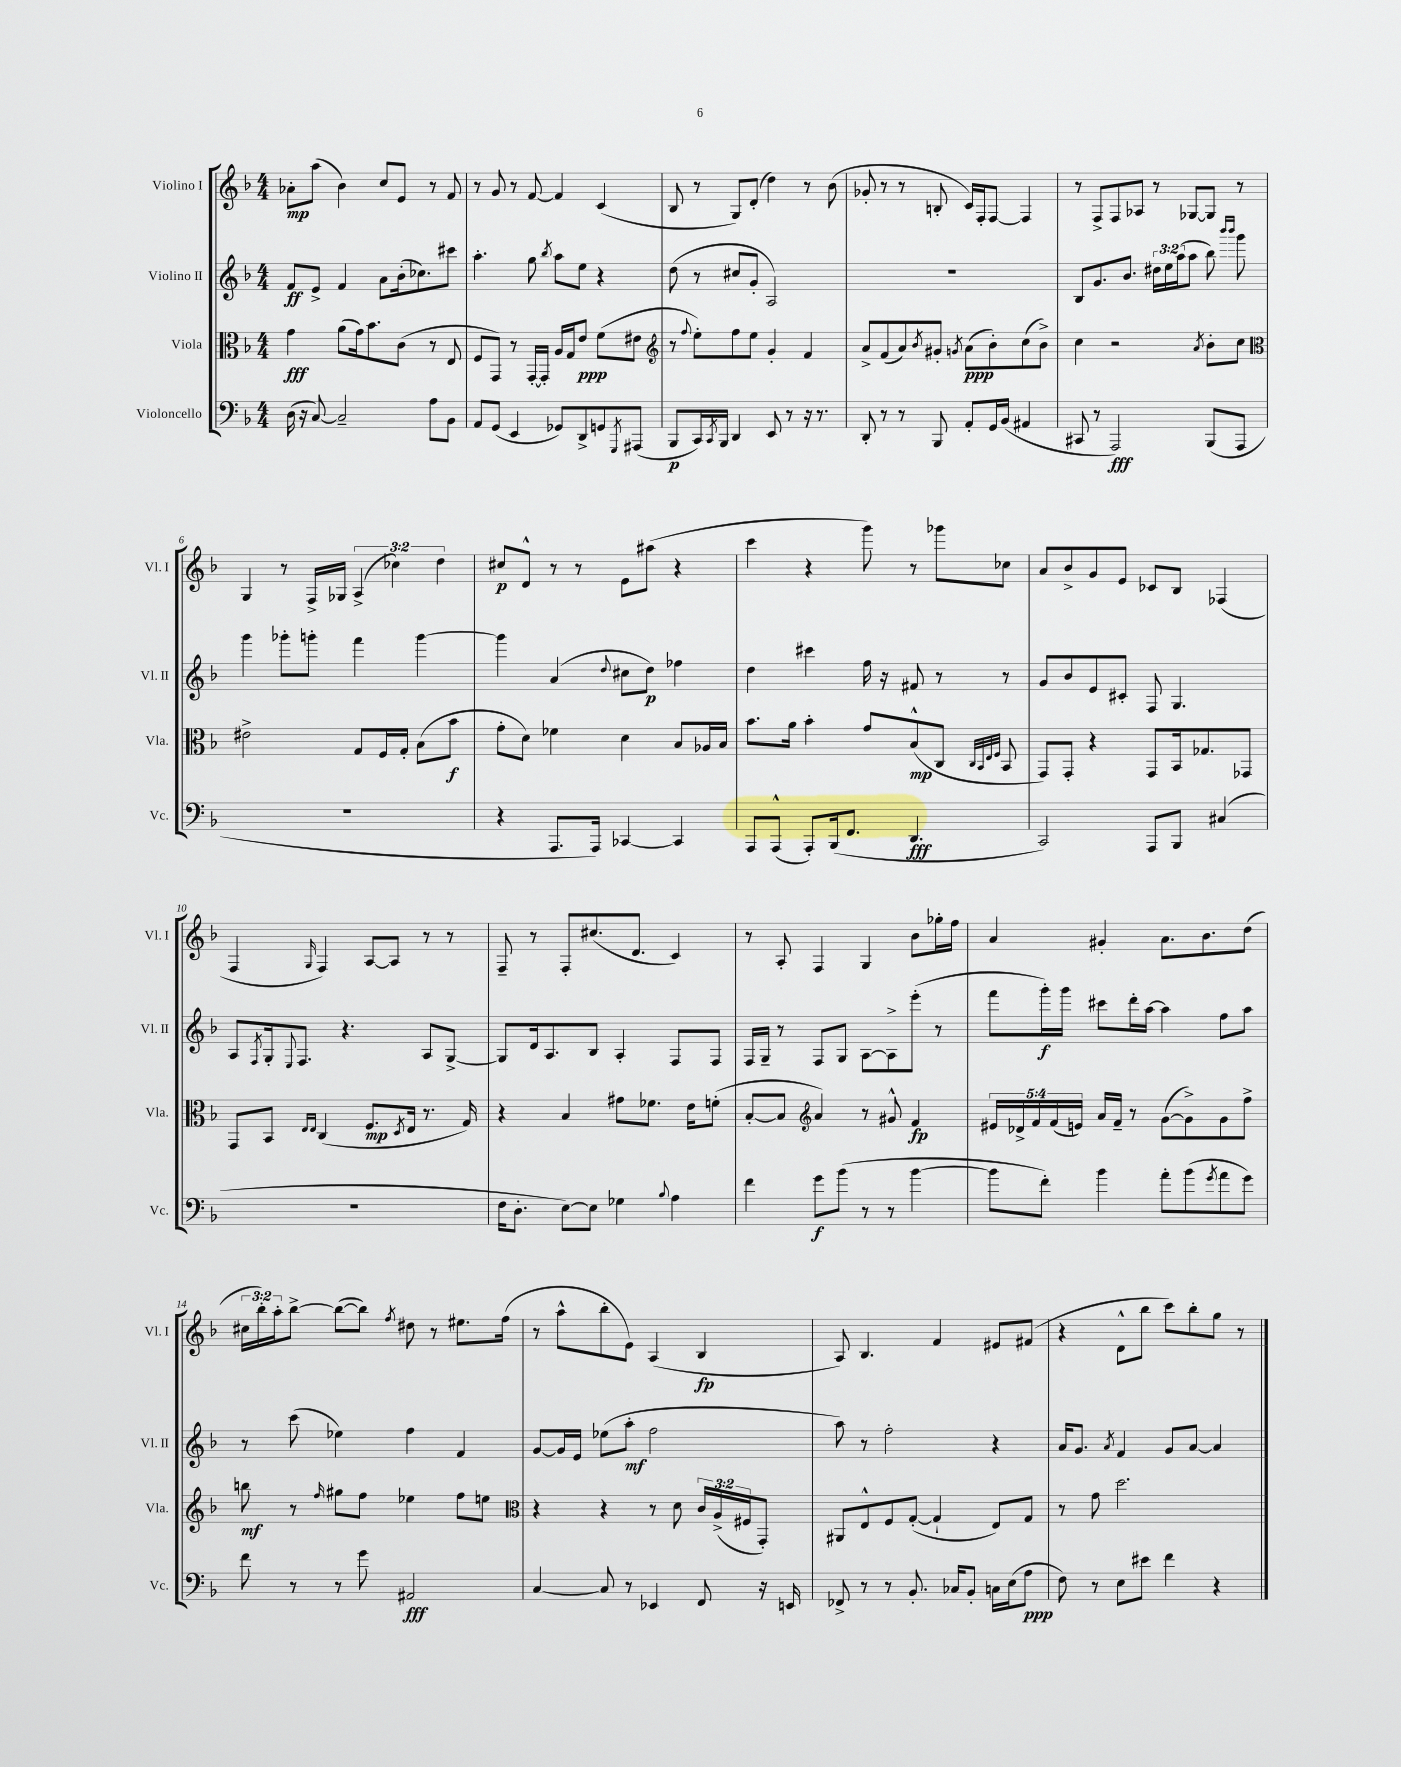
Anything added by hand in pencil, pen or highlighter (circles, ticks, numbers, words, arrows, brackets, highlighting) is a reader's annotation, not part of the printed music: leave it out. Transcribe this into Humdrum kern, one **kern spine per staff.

**kern	**dynam	**kern	**dynam	**kern	**dynam	**kern	**dynam
*part4	*part4	*part3	*part3	*part2	*part2	*part1	*part1
*staff4	*staff4	*staff3	*staff3	*staff2	*staff2	*staff1	*staff1
*I"Violoncello	*	*I"Viola	*	*I"Violino II	*	*I"Violino I	*
*I'Vc.	*	*I'Vla.	*	*I'Vl. II	*	*I'Vl. I	*
*clefF4	*	*clefC3	*	*clefG2	*	*clefG2	*
*k[b-]	*	*k[b-]	*	*k[b-]	*	*k[b-]	*
*M4/4	*	*M4/4	*	*M4/4	*	*M4/4	*
=1	=1	=1	=1	=1	=1	=1	=1
(16D\	.	4g\	fff	8f/L	ff	8a-X'\L	mp
16r	.	.	.	.	.	.	.
[8C/)	.	.	.	8e^/J	.	(8aa\J	.
2C~/]	.	(8a\L	.	4f/	.	4b-\)	.
.	.	16g\k)	.	.	.	.	.
.	.	8.b-\	.	.	.	.	.
.	.	.	.	8a\L	.	8cc/L	.
.	.	(8c\J	.	(16b-'\k	.	8e/J	.
.	.	.	.	8.cc-X\)	.	.	.
8A\L	.	8r	.	.	.	8r	.
8BB-\J	.	8E/	.	8ccc#X\J	.	8f/	.
=2	=2	=2	=2	=2	=2	=2	=2
8AA/L	.	8F/L	.	4.aa'\	.	8r	.
(8GG/J	.	8GG/J)	.	.	.	8g/	.
4EE/	.	8r	.	.	.	8r	.
.	.	[16GG'/LL	.	8gg\	.	[8f/	.
.	.	16GG'/JJ]	.	.	.	.	.
.	.	.	.	8qbb-/	.	.	.
8GG-X/L)	.	16A/LL	.	8aa\L	.	4f/]	.
.	.	16G/J	.	.	.	.	.
8DD^/	.	8e/J	ppp	8ee\J	.	.	.
8GGn/	.	(8f\L	.	4r	.	(4c/	.
8qGGG/	.	.	.	.	.	.	.
(8AAA#X/J	.	8e#X\J	.	.	.	.	.
=3	=3	=3	=3	=3	=3	=3	=3
*	*	*clefG2	*	*	*	*	*
8BBB-/L	p	8r	.	(8dd\	.	8B-/	.
.	.	8qqff/	.	.	.	.	.
16CC/L)	.	8ee'\L)	.	8r	.	8r	.
8qCC/	.	.	.	.	.	.	.
16BBB-/JJ	.	.	.	.	.	.	.
4DD/	.	8ff\	.	8cc#X/L	.	8G/L)	.
.	.	8ee\J	.	8g'/J	.	(8d'/J	.
8EE/	.	4g'/	.	2A/)	.	4dd\)	.
8r	.	.	.	.	.	.	.
16r	.	4f/	.	.	.	8r	.
8.r	.	.	.	.	.	.	.
.	.	.	.	.	.	(8b-\	.
=4	=4	=4	=4	=4	=4	=4	=4
8DD'/	.	8a^/L	.	1r	.	8g-X'/	.
8r	.	(8f/	.	.	.	8r	.
8r	.	8a/)	.	.	.	8r	.
.	.	8qb-/	.	.	.	.	.
8BBB-/	.	8g#X'/J	.	.	.	8Bn'/	.
.	.	8qgn/	.	.	.	.	.
8AA'/L	.	(8a\L	ppp	.	.	16c/LL)	.
.	.	.	.	.	.	16F'/J	.
16GG/L	.	8b-'\)	.	.	.	[8F/J	.
(16BB-/JJ	.	.	.	.	.	.	.
4AA#X/	.	(8cc\	.	.	.	4F/]	.
.	.	8b-^\J)	.	.	.	.	.
=5	=5	=5	=5	=5	=5	=5	=5
8CC#X/	.	4cc\	.	8B-/L	.	8r	.
8r	.	.	.	8.g/	.	8F^/L	.
2AAA/)	fff	2r	.	.	.	8F/	.
.	.	.	.	8.b-/J	.	.	.
.	.	.	.	.	.	8A-X/J	.
.	.	.	.	24dd#X\LL	.	8r	.
.	.	.	.	24ee\	.	.	.
.	.	.	.	(24aa\J	.	.	.
.	.	.	.	8aa\J	.	[8G-X/L	.
.	.	8qa/	.	.	.	.	.
(8BBB-/L	.	8b-'\L	.	8bb-\)	.	8G-/J]	.
.	.	.	.	16qqbbb-/LL	.	.	.
.	.	.	.	16qqbbb-/JJ	.	.	.
8AAA/J	.	8cc\J	.	8ggg\	.	8r	.
!!LO:LB:g=z
=6	=6	=6	=6	=6	=6	=6	=6
*	*	*clefC3	*	*	*	*	*
1r	.	2e#X^\	.	4ggg\	.	4G/	.
.	.	.	.	8ggg-X'\L	.	8r	.
.	.	.	.	8gggn'\J	.	16F^/LL	.
.	.	.	.	.	.	16G-X/JJ	.
.	.	8G/L	.	4fff\	.	(6A^/	.
.	.	16F/L	.	.	.	.	.
.	.	.	.	.	.	6cc-X\)	.
.	.	16G'/JJ	.	.	.	.	.
.	.	(8B-\L	.	[4ggg\	.	.	.
.	.	.	.	.	.	6dd\	.
.	.	8b-\J	f	.	.	.	.
=7	=7	=7	=7	=7	=7	=7	=7
4r	.	8g'\L	.	4ggg\]	.	8cc#X/L	p
.	.	8d\J)	.	.	.	8d^^/J	.
8.AAA/L	.	4f-X\	.	(4a/	.	8r	.
.	.	.	.	.	.	8r	.
16AAA/Jk)	.	.	.	.	.	.	.
.	.	.	.	8qqdd/	.	.	.
[4CC-X/	.	4d\	.	8cc#X\L	.	8e\L	.
.	.	.	.	8dd\J)	p	(8aa#X\J	.
4CC-/]	.	8B-/L	.	4ff-X\	.	4r	.
.	.	16A-X/L	.	.	.	.	.
.	.	16B-/JJ	.	.	.	.	.
=8	=8	=8	=8	=8	=8	=8	=8
8AAA/L	.	8.b-\L	.	4dd\	.	4ccc\	.
(8AAA^^/J	.	.	.	.	.	.	.
.	.	16a\Jk	.	.	.	.	.
8AAA'/L)	.	4b-'\	.	4ccc#X\	.	4r	.
(16BBB-/k	.	.	.	.	.	.	.
8.FF/J	.	.	.	.	.	.	.
.	.	8g/L	.	16ff\	.	8ggg\)	.
.	.	.	.	16r	.	.	.
4.DD/	fff	(8B-^^/	mp	8f#X/	.	8r	.
.	.	8C/J	.	8r	.	8ggg-X\L	.
.	.	32qqC/LLL	.	.	.	.	.
.	.	32qqBB-/	.	.	.	.	.
.	.	32qqE/	.	.	.	.	.
.	.	32qqF/JJJ	.	.	.	.	.
.	.	8BB-/	.	8r	.	8cc-X\J	.
=9	=9	=9	=9	=9	=9	=9	=9
2CC/)	.	8GG/L)	.	8g/L	.	8a/L	.
.	.	8GG'/J	.	8b-/	.	8b-^/	.
.	.	4r	.	8e/	.	8g/	.
.	.	.	.	8c#X'/J	.	8e/J	.
8AAA/L	.	8GG/L	.	8F/	.	8c-X/L	.
8BBB-/J	.	16BB-/k	.	4.G/	.	8B-/J	.
.	.	8.G-X/	.	.	.	.	.
(4C#X/	.	.	.	.	.	(4F-X/	.
.	.	8GG-X/J	.	.	.	.	.
!!LO:LB:g=z
=10	=10	=10	=10	=10	=10	=10	=10
1r	.	8GG/L	.	8A/L	.	4F/	.
.	.	.	.	8qF/	.	.	.
.	.	8BB-/J	.	16G'/k	.	.	.
.	.	.	.	8qqE/	.	.	.
.	.	.	.	8.F/J	.	.	.
.	.	16qqE/LL	.	.	.	.	.
.	.	16qqE/JJ	.	.	.	16qqG/	.
.	.	(4C/	.	.	.	4F/)	.
.	.	.	.	4.r	.	.	.
.	.	8.F/L	mp	.	.	[8A/L	.
.	.	.	.	.	.	8A/J]	.
.	.	8qD/	.	.	.	.	.
.	.	16E/Jk	.	.	.	.	.
.	.	8.r	.	8A/L	.	8r	.
.	.	.	.	[8G^/J	.	8r	.
.	.	16G/)	.	.	.	.	.
=11	=11	=11	=11	=11	=11	=11	=11
16F\KL	.	4r	.	8G/L]	.	8F~/	.
8.D'\J	.	.	.	.	.	.	.
.	.	.	.	16d/k	.	8r	.
.	.	.	.	8.A/	.	.	.
[8E\L)	.	4B-/	.	.	.	8F'/L	.
8E\J]	.	.	.	8B-/J	.	(8.cc#X/	.
4G-X\	.	8g#X\L	.	4A'/	.	.	.
.	.	.	.	.	.	8.d/J	.
.	.	8.f-X\J	.	.	.	.	.
8qqB-/	.	.	.	.	.	.	.
4A\	.	.	.	8F/L	.	4c/)	.
.	.	16e\KL	.	.	.	.	.
.	.	(8fn'\J	.	8F/J	.	.	.
=12	=12	=12	=12	=12	=12	=12	=12
4f\	.	[8B-'/L	.	16F/LL	.	8r	.
.	.	.	.	16G~/JJ	.	.	.
.	.	8B-/J]	.	8r	.	8A'/	.
*	*	*clefG2	*	*	*	*	*
8g\L	f	4a/)	.	8F/L	.	4F/	.
(8b-\J	.	.	.	8G/J	.	.	.
8r	.	8r	.	[8A\L	.	4G/	.
8r	.	8g#X^^/	.	8A^\]	.	.	.
[4b-\	.	4f/	fp	(8eee'\J	.	8b-\L	.
.	.	.	.	8r	.	16gg-X'\L	.
.	.	.	.	.	.	16ff\JJ	.
=13	=13	=13	=13	=13	=13	=13	=13
8b-\L]	.	20e#X/LL	.	8fff\L	.	4a/	.
.	.	20d-X^/	.	.	.	.	.
.	.	20f/	.	.	.	.	.
8f'\J)	.	.	.	16ggg'\L)	f	.	.
.	.	(20f/	.	.	.	.	.
.	.	.	.	16ggg\JJ	.	.	.
.	.	20en/JJ)	.	.	.	.	.
4b-\	.	16a/LL	.	8ccc#X\L	.	4g#X'/	.
.	.	16f~/JJ	.	.	.	.	.
.	.	8r	.	16ddd'\L	.	.	.
.	.	.	.	[16aa\JJ	.	.	.
8a'\L	.	([8g\L	.	4aa\]	.	8.a\L	.
(8b-\	.	8g^\])	.	.	.	.	.
.	.	.	.	.	.	8.b-\	.
8qg/	.	.	.	.	.	.	.
8a\	.	8g\	.	8ff\L	.	.	.
8g\J)	.	8ff^\J	.	8aa\J	.	(8dd\J	.
!!LO:LB:g=z
=14	=14	=14	=14	=14	=14	=14	=14
8f\	.	8bbn\	mf	8r	.	24cc#X\LL	.
.	.	.	.	.	.	24bb-'\)	.
.	.	.	.	.	.	24aa'\J	.
8r	.	8r	.	(8ccc\	.	[8bb-^\J	.
.	.	16qqff/	.	.	.	.	.
8r	.	8gg#X\L	.	4ee-X\)	.	(8bb-\L_	.
8g\	.	8ff\J	.	.	.	8bb-\J])	.
.	.	.	.	.	.	8qff/	.
2AA#X/	fff	4ee-X\	.	4ff\	.	8dd#X\	.
.	.	.	.	.	.	8r	.
.	.	8ff\L	.	4f/	.	8.ee#X\L	.
.	.	8een\J	.	.	.	.	.
.	.	.	.	.	.	(16ff\Jk	.
=15	=15	=15	=15	=15	=15	=15	=15
*	*	*clefC3	*	*	*	*	*
[4C/	.	4r	.	[8g/L	.	8r	.
.	.	.	.	16g/L]	.	8aa^^\L	.
.	.	.	.	16e/JJ	.	.	.
8C/]	.	4r	.	(8ee-X\L	.	8bb-'\	.
8r	.	.	.	8aa'\J	mf	8e\J)	.
4EE-X/	.	8r	.	2ff\	.	(4A/	.
.	.	8d\	.	.	.	.	.
8FF/	.	24c/LL	.	.	.	4B-/	fp
.	.	(24A^/	.	.	.	.	.
.	.	24F#X/J	.	.	.	.	.
16r	.	8GG'/J)	.	.	.	.	.
16EEn/	.	.	.	.	.	.	.
=16	=16	=16	=16	=16	=16	=16	=16
8FF-X^/	.	8AA#X/L	.	8aa\)	.	8A/)	.
8r	.	8E^^/	.	8r	.	4.B-/	.
8r	.	8F/	.	2ff'\	.	.	.
8.BB-'/	.	([8G'/J	.	.	.	.	.
.	.	4G`/]	.	.	.	4f/	.
16C-X/KL	.	.	.	.	.	.	.
8BB-'/J	.	.	.	.	.	.	.
16Cn\LL	.	8E/L)	.	4r	.	8e#X/L	.
(16E\J	.	.	.	.	.	.	.
8A\J	ppp	8G/J	.	.	.	(8f#X/J	.
=17	=17	=17	=17	=17	=17	=17	=17
8F\)	.	8r	.	16a/KL	.	4r	.
.	.	.	.	8.g/J	.	.	.
8r	.	8g\	.	.	.	.	.
.	.	.	.	8qa/	.	.	.
8E\L	.	2.dd\	.	4f/	.	8d^^\L	.
8e#X\J	.	.	.	.	.	8bb-\J	.
4f\	.	.	.	8g/L	.	8ccc\L)	.
.	.	.	.	[8a/J	.	8bb-'\	.
4r	.	.	.	4a/]	.	8gg\J	.
.	.	.	.	.	.	8r	.
==	==	==	==	==	==	==	==
*-	*-	*-	*-	*-	*-	*-	*-
